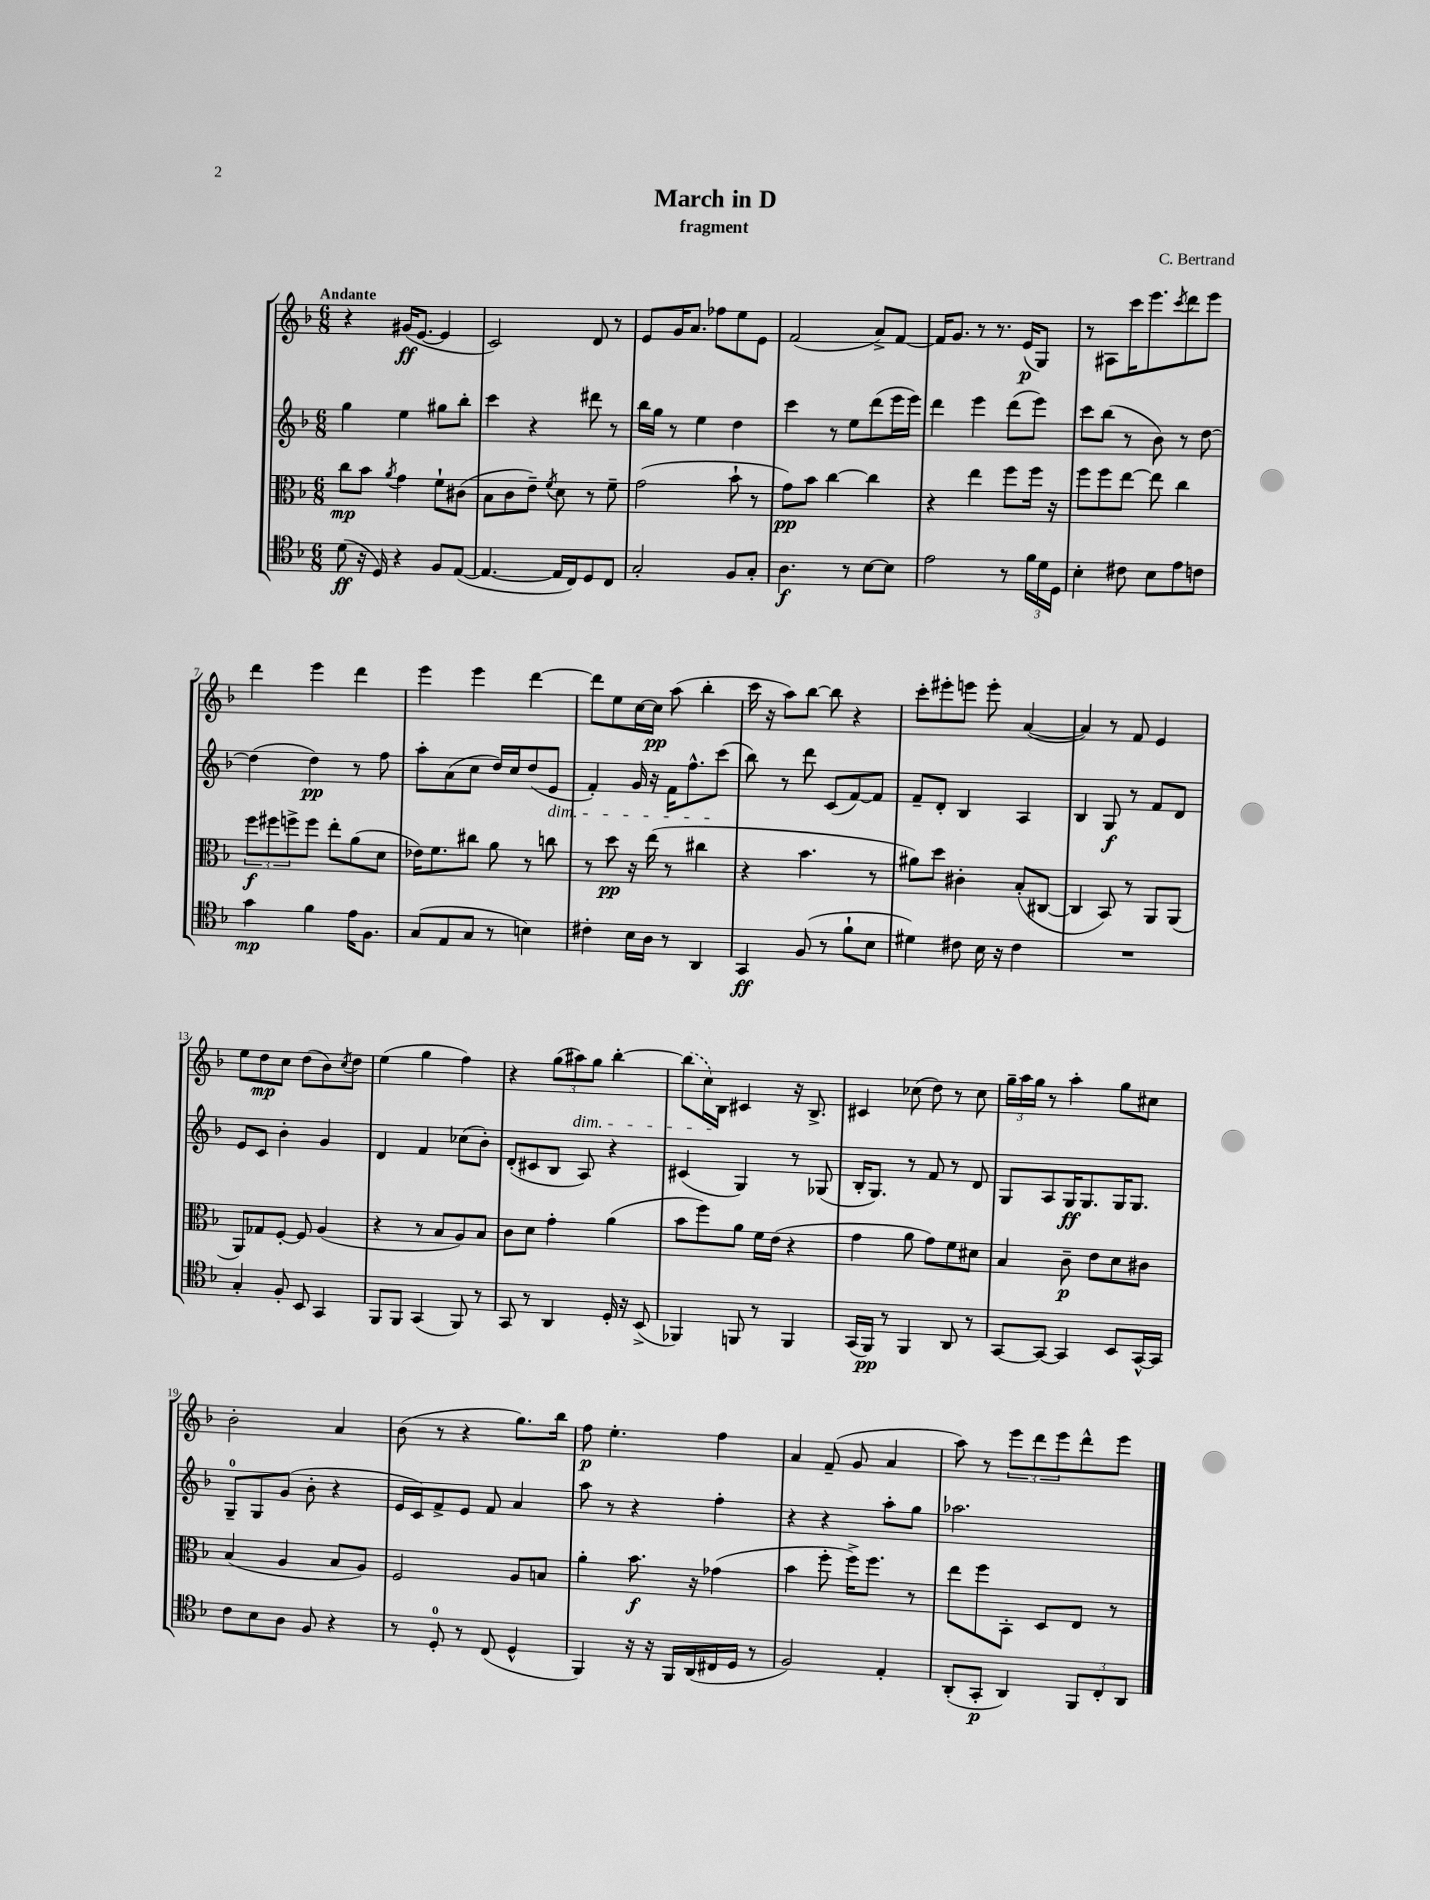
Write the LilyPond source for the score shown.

\header { title = "March in D" composer = "C. Bertrand" subtitle = "fragment" }
<<
\new StaffGroup <<
\new Staff = "s0" {
    \clef treble \key f \major \numericTimeSignature \time 6/8 \tempo "Andante"
    r4 gis'16\ff( e'8.~ e'4 |
    c'2) d'8 r8 |
    e'8 g'16 a'8. fes''8 e''8 e'8 |
    f'2( a'8->) f'8~ |
    f'16 g'8. r8 r8. e'16\p( g8) |
    r8 ais8 c'''16 e'''8. \acciaccatura { c'''8 } d'''8 e'''8 |
    d'''4 e'''4 d'''4 |
    e'''4 e'''4 d'''4~ |
    d'''8 e''8 c''16~ c''16\pp a''8( bes''4-. |
    c'''16 r16 a''8) bes''8~ bes''8 r4 |
    c'''8-. eis'''8-. e'''8 e'''8-. a'4~( |
    a'4) r8 f'8 e'4 |
    e''8 d''8\mp c''8 d''8( bes'8) \acciaccatura { c''8 } d''8 |
    e''4( g''4 f''4) |
    r4 \tuplet 3/2 { g''8( ais''8\dim) g''8 } bes''4~-. |
    \once \slurDashed bes''8( c''16) bes16\! cis'4 r16 bes8.-> |
    cis'4 ces''8( d''8) r8 ces''8 |
    \tuplet 3/2 { g''16-- a''16 g''16 } r8 a''4-. g''8 cis''8 |
    bes'2-. a'4 |
    bes'8( r8 r4 g''8.) bes''16 |
    f''8\p e''4.-. f''4 |
    a'4 f'8--( g'8 a'4 |
    a''8) r8 \tuplet 3/2 { e'''8 d'''8 e'''8 } d'''8-^ e'''8 \bar "|." |
}
\new Staff = "s1" {
    \clef treble \key f \major \numericTimeSignature \time 6/8
    g''4 e''4 gis''8 bes''8-. |
    c'''4 r4 dis'''8 r8 |
    bes''16 g''16 r8 e''4 d''4 |
    c'''4 r8 e''8 d'''8( e'''16 e'''16) |
    d'''4 e'''4 d'''8( e'''8) |
    c'''8 bes''8( r8 bes'8) r8 d''8~ |
    d''4( d''4\pp) r8 f''8 |
    a''8-. a'8( c''8 d''16) c''16 d''8( e'8\dim |
    f'4-.) g'16 r16 f'16 f''8.-^ c'''8\!( |
    bes''8) r8 d'''8 c'8( f'8~) f'8 |
    f'8-- d'8-. bes4 a4 |
    bes4 g8\f r8 f'8 d'8 |
    e'8 c'8 bes'4-. g'4 |
    d'4 f'4 ces''8( bes'8-.) |
    d'8-.( cis'8 bes8 a8) r4 |
    cis'4( g4) r8 ges8( |
    bes16-. g8.) r8 f'8 r8 d'8 |
    g8 a8 g16\ff g8. g16 g8. |
    g8-0-- g8 g'8( bes'8-. r4 |
    e'16 c'16) f'8-> e'8 f'8 a'4 |
    a''8 r8 r4 f''4-. |
    r4 r4 a''8-. g''8 |
    aes''2. \bar "|." |
}
\new Staff = "s2" {
    \clef alto \key f \major \numericTimeSignature \time 6/8
    c''8\mp bes'8 \acciaccatura { a'8 } g'4 f'8-! cis'8( |
    bes8 c'8 e'8--) \acciaccatura { f'8 } d'8 r8 f'8-- |
    g'2( bes'8-! r8 |
    g'8\pp) bes'8 c''4~ c''4 |
    r4 e''4 f''8 f''16 r16 |
    f''8 f''8 e''8~ e''8 c''4 |
    \tuplet 3/2 { f''8\f fis''8 f''8-> } f''8 e''8-. a'8( d'8 |
    ees'16) f'8. cis''8 a'8 r8 c''8 |
    r8 d''8\pp r16 e''16( r8 cis''4 |
    r4 bes'4. r8 |
    ais'8) d''8 cis'4-. bes8-.( cis8~ |
    cis4 bes,8) r8 a,8 a,8( |
    a,8) ges8 f8~-. f8 a4( |
    r4 r8 bes8 a8) bes8 |
    c'8 d'8 g'4-. a'4( |
    bes'8 f''8) a'8 f'16 e'16( r4 |
    g'4 a'8 g'8) f'8 dis'8 |
    bes4 c'8--\p e'8 d'8 cis'8 |
    bes4( a4 bes8 a8) |
    f2 a8 b8 |
    a'4-. bes'8.\f r16 ges'4( |
    bes'4 f''8-. f''16->) f''8. r8 |
    e''8 f''8 bes,8-. d8 e8 r8 \bar "|." |
}
\new Staff = "s3" {
    \clef tenor \key f \major \numericTimeSignature \time 6/8
    d'8\ff( r16 d16) r4 f8 e8~( |
    e4.~ e16 c16) d8 c8 |
    g2-. f8 g8-. |
    a4.\f r8 bes8~ bes8 |
    e'2 r8 \tuplet 3/2 { f'16 d'16 d16 } |
    bes4-. cis'8 bes8 e'8 c'8 |
    g'4\mp f'4 e'16 f8. |
    g8( e8 g8 r8 b4) |
    cis'4-. bes16 a16 r8 a,4 |
    g,4\ff f8( r8 f'8-! bes8 |
    dis'4) cis'8 bes16 r16 cis'4 |
    R2. |
    g4-. f8-. bes,8 g,4 |
    f,8 f,8 g,4( f,8) r8 |
    g,8 r8 a,4 d16-. r16 bes,8->( |
    fes,4) f,8 r8 f,4 |
    g,16( f,16\pp) r8 f,4 a,8 r8 |
    g,8~ g,8~ g,4 bes,8 g,16~-^ g,16 |
    c'8 bes8 a8 f8 r4 |
    r8 d8-0-. r8 c8( d4-^ |
    f,4) r16 r16 f,16 a,16( cis16 d16 r8 |
    f2) e4-. |
    a,8-.( g,8-.\p a,4) \tuplet 3/2 { f,8 c8-. a,8 } \bar "|." |
}
>>
>>
